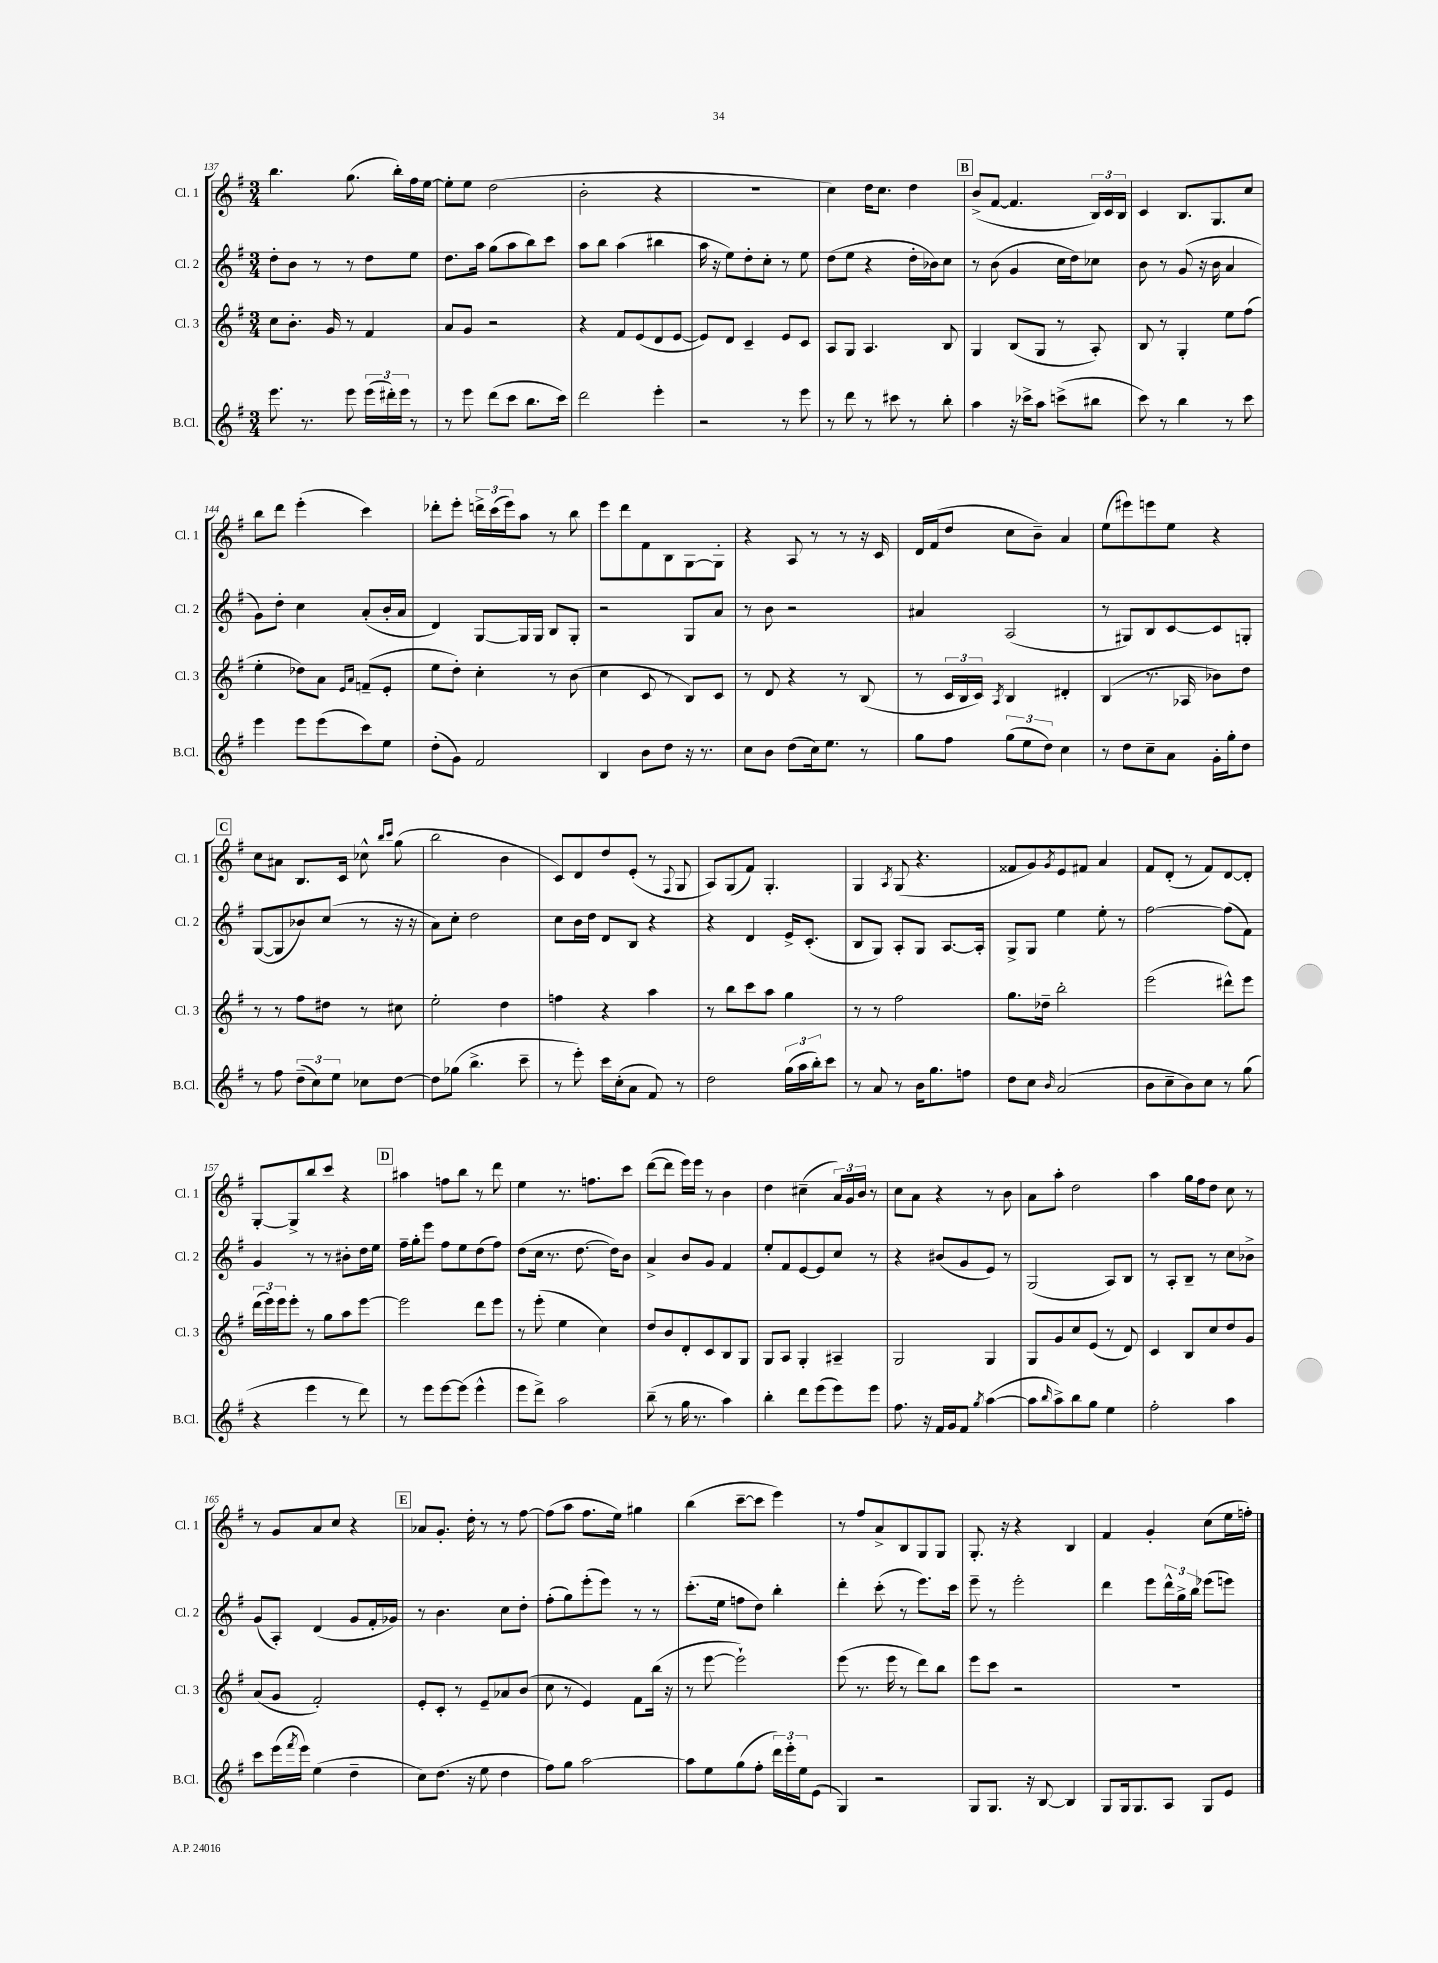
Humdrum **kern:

**kern	**kern	**kern	**kern
*staff4	*staff3	*staff2	*staff1
*clefG2	*clefG2	*clefG2	*clefG2
*k[f#]	*k[f#]	*k[f#]	*k[f#]
*M3/4	*M3/4	*M3/4	*M3/4
8.eee	8cc	8dd'	4.bb
.	8.b'	8b	.
8.r	.	.	.
.	.	8r	.
.	16g	.	.
8eee	8r	8r	(8.gg
(24eee	4f#	8dd	.
24ddd#')	.	.	.
.	.	.	16bb')
24eee	.	.	.
8r	.	8ee	16ff#
.	.	.	[16ee
=	=	=	=
8r	8a	8.dd	8ee']
8eee	8g	.	8ee
.	.	16aa	.
(8ddd	2r	(8gg	(2dd
8ccc	.	8aa	.
8.bb	.	8bb)	.
.	.	8ccc	.
16ccc)	.	.	.
=	=	=	=
2ddd	4r	8aa	2b'
.	.	8bb	.
.	8f#	(4aa	.
.	(8e	.	.
4eee'	8d	4bb#	4r
.	[8e	.	.
=	=	=	=
2r	8e])	16aa	2.r
.	.	16r	.
.	8d	8ee)	.
.	4c~	8dd'	.
.	.	8cc'	.
8r	8e	8r	.
8eee	8c	8ee	.
=	=	=	=
8r	8A	(8dd	4cc)
8ddd	8G	8ee	.
8r	4.A	4r	16dd
.	.	.	8.cc
8ccc#	.	.	.
8r	.	16dd'	4dd
.	.	16b-)	.
8bb'	8B	8cc	.
=	=	=	=
4aa	4G	8r	(8b^
.	.	(8b	[8f#
16r	(8B	4g	4.f#]
16ccc-^	.	.	.
8aa	8G	.	.
(8ccc^	8r	16cc	.
.	.	16dd)	.
8bb#	8A')	8cc-	24B)
.	.	.	24c
.	.	.	24B
=	=	=	=
8ccc)	8B	8b	4c
8r	8r	8r	.
4bb	4G'	(8g	8.B
.	.	16r	.
.	.	16b	8.G
8r	8ee	4a	.
8ccc	(8ff#	.	8cc
=	=	=	=
4eee	4ee'	8g)	8bb
.	.	8dd'	8ddd
8eee	8dd-)	4cc	(4eee'
(8eee	8a	.	.
.	16qqe	.	.
.	16qqa	.	.
8ccc)	(8f~	(8a'	4ccc)
8ee	8e'	16b'	.
.	.	16a	.
=	=	=	=
(8dd'	8ee	4d)	8ddd-'
8g)	8dd')	.	8eee'
2f#	4cc'	[8G	24ddd^
.	.	.	(24ccc
.	.	.	24eee)
.	.	16G]	8aa
.	.	16G	.
.	8r	8B	8r
.	(8b	8G'	8bb
=	=	=	=
4B	4cc	2r	8eee
.	.	.	8ddd
8b	8c	.	8f#
8dd	8r	.	8B
16r	8B)	8G	[8G
8.r	.	.	.
.	8c	8a	8G']
=	=	=	=
8cc	8r	8r	4r
8b	8d	8b	.
(8dd	4r	2r	8A
16cc)	.	.	8r
8.ee	.	.	.
.	8r	.	8r
8r	(8B	.	16r
.	.	.	16c
=	=	=	=
8gg	8r	4a#	16d
.	.	.	(16f#
8ff#	24c	.	8dd
.	24B	.	.
.	24c)	.	.
.	8qA	.	.
(12gg	4B	(2A	8cc
12ee	.	.	.
.	.	.	8b~)
12dd)	.	.	.
4cc	4d#'	.	4a
=	=	=	=
8r	(4B	8r	(8ee
8dd	.	8G#)	8eee#)
8cc~	8.r	8B	8eee
8a	.	[8c	8ee
.	16A-	.	.
16g'	8b-)	8c]	4r
16gg'	.	.	.
8dd	8dd	8G'	.
=	=	=	=
8r	8r	([8G	8cc
8ff#	8r	8G]	8a#
(12dd~	8ff#	8b-)	8.B
12cc)	.	.	.
.	8dd#	(8cc	.
12ee	.	.	.
.	.	.	16c
8cc-	8r	8r	8cc-^^
.	.	.	16qqbb
.	.	.	16qqccc
[8dd	8cc#	16r	(8gg
.	.	16r	.
=	=	=	=
8dd]	2ee'	8a)	2bb
(8gg-	.	8cc'	.
4.bb^	.	2dd	.
.	4dd	.	4b
8ccc~	.	.	.
=	=	=	=
8r	4ff	8cc	8c)
8eee')	.	16b	8d
.	.	16dd	.
16ccc	4r	8d	8dd
(16cc'	.	.	.
8a	.	8B	(8e'
8f#)	4aa	4r	8r
.	.	.	8qqF#
8r	.	.	8G
=	=	=	=
2dd	8r	4r	8A)
.	8bb	.	(8G
.	8ccc	4d	8f#)
.	8aa	.	4.G'
(24gg	4gg	16e^	.
24aa	.	.	.
.	.	(8.c'	.
24bb')	.	.	.
8ccc	.	.	.
=	=	=	=
8r	8r	8B	4G
8a	8r	8G)	.
.	.	.	8qA
8r	2ff#	8A'	(8G
16b	.	8G	4.r
8.gg	.	.	.
.	.	[8.A	.
8ff	.	.	.
.	.	16A']	.
=	=	=	=
8dd	8.gg	8G^	8f##
8cc	.	8G	8g)
.	16dd-~	.	.
16qqb	.	.	8qg
(2a	2bb'	4ee	8e
.	.	.	8f#
.	.	8ee'	4a
.	.	8r	.
=	=	=	=
8b	(2eee	[2ff#	8f#
8cc~	.	.	(8d'
8b)	.	.	8r
8cc	.	.	8f#)
8r	8ddd#^^)	(8ff#]	[8d
(8gg	8eee	8f#)	8d']
=	=	=	=
4r	(24ddd	4g	[8G'
.	24eee)	.	.
.	24eee	.	.
.	8eee'	.	8G^]
4eee	8r	8r	8bb
.	8gg	8r	8ccc
8r	8aa	8b#'	4r
8ddd)	[8eee	16dd	.
.	.	16ee	.
=	=	=	=
8r	2eee]	16ff#~	4aa#
.	.	16gg'	.
8eee	.	8eee	.
[8eee	.	8ff#	8ff
(8eee]	.	8ee	8bb
4eee^^	8ddd	(8dd	8r
.	8eee	8ff#)	8ddd
=	=	=	=
8eee	8r	(8dd	4ee
8ddd^)	(8eee'	16cc	.
.	.	8.r	.
2aa	4ee	.	8.r
.	.	[8.dd	.
.	.	.	8.ff
.	4cc)	.	.
.	.	16dd])	.
.	.	8b	8ccc
=	=	=	=
(8bb~	8dd	4a^	([8ddd
8r	8b	.	8ddd]
16gg	8d'	8b	16eee)
8.r	.	.	16eee
.	8c	8g	8r
4aa)	8B	4f#	4b
.	8G	.	.
=	=	=	=
4bb'	8G	8ee'	4dd
.	8A	8f#	.
8ddd	4G'	[8e	(4cc#~
(8eee	.	8e]	.
8eee)	4A#~	8cc	24a)
.	.	.	24g
.	.	.	24b
8eee	.	8r	8r
=	=	=	=
8.ff#	2G	4r	8cc
.	.	.	8a
16r	.	.	.
16f#	.	(8b#	4r
16g	.	.	.
8f#	.	8g	.
8qgg	.	.	.
([4aa	4G	8e)	8r
.	.	8r	8b
=	=	=	=
8aa]	8G	(2G	8a
16qqbb	.	.	.
8aa^)	8g	.	8aa'
8bb	8cc	.	2dd
8gg	(8e	.	.
4ee	8r	8A)	.
.	8d)	8B	.
=	=	=	=
2ff#'	4c	8r	4aa
.	.	8A'	.
.	8B	8B~	16gg
.	.	.	16ff#
.	8cc	8r	8dd
4aa	8dd	8cc	8cc
.	8g	8b-^	8r
=	=	=	=
8ccc	(8a	(8g	8r
(16eee	8g	8A')	8g
8qfff#	.	.	.
16eee)	.	.	.
(4ee	2f#')	(4d	8a
.	.	.	8cc
4dd~	.	8g	4r
.	.	16f#'	.
.	.	16g-)	.
=	=	=	=
8cc)	8e'	8r	8a-
(8.dd	8c'	4.b	8.g'
.	8r	.	.
16r	.	.	16dd'
8ee	8e~	.	8r
4dd	8a-	8cc	8r
.	(8b	8dd'	[8ff#
=	=	=	=
8ff#)	8cc	(8ff#'	(8ff#]
8gg	8r	8gg)	8aa
[2aa	4e)	(8eee'	8.ff#
.	.	8eee)	.
.	.	.	16ee)
.	8f#	8r	4gg#
.	(16bb	8r	.
.	16r	.	.
=	=	=	=
8aa]	8r	(8.ccc'	(4bb
8ee	[8eee	.	.
.	.	16ee	.
(8gg	2eee`])	8ff	[8ccc~
8ff#'	.	8dd)	8ccc]
24ddd)	.	4bb'	4eee)
24eee'	.	.	.
24ee	.	.	.
(8e	.	.	.
=	=	=	=
4G)	(8eee	4ddd'	8r
.	8.r	.	8ff#
2r	.	(8ccc'	8a^
.	16eee	.	.
.	8r	8r	8B
.	8ddd)	8.eee)	8G
.	8bb	.	8G
.	.	16ccc	.
=	=	=	=
8G	8eee	8eee~	8.G'
8.G	8ccc	8r	.
.	.	.	16r
.	2r	2eee'	4r
16r	.	.	.
[8B	.	.	.
4B]	.	.	4B
=	=	=	=
8G	2.r	4ddd	4f#
16G	.	.	.
8.G	.	.	.
.	.	8eee	4g'
8A	.	24ddd^^	.
.	.	24gg^	.
.	.	24bb	.
8G	.	(8eee-	(8cc
8e	.	8eee)	16ee
.	.	.	16ff')
==	==	==	==
*-	*-	*-	*-
